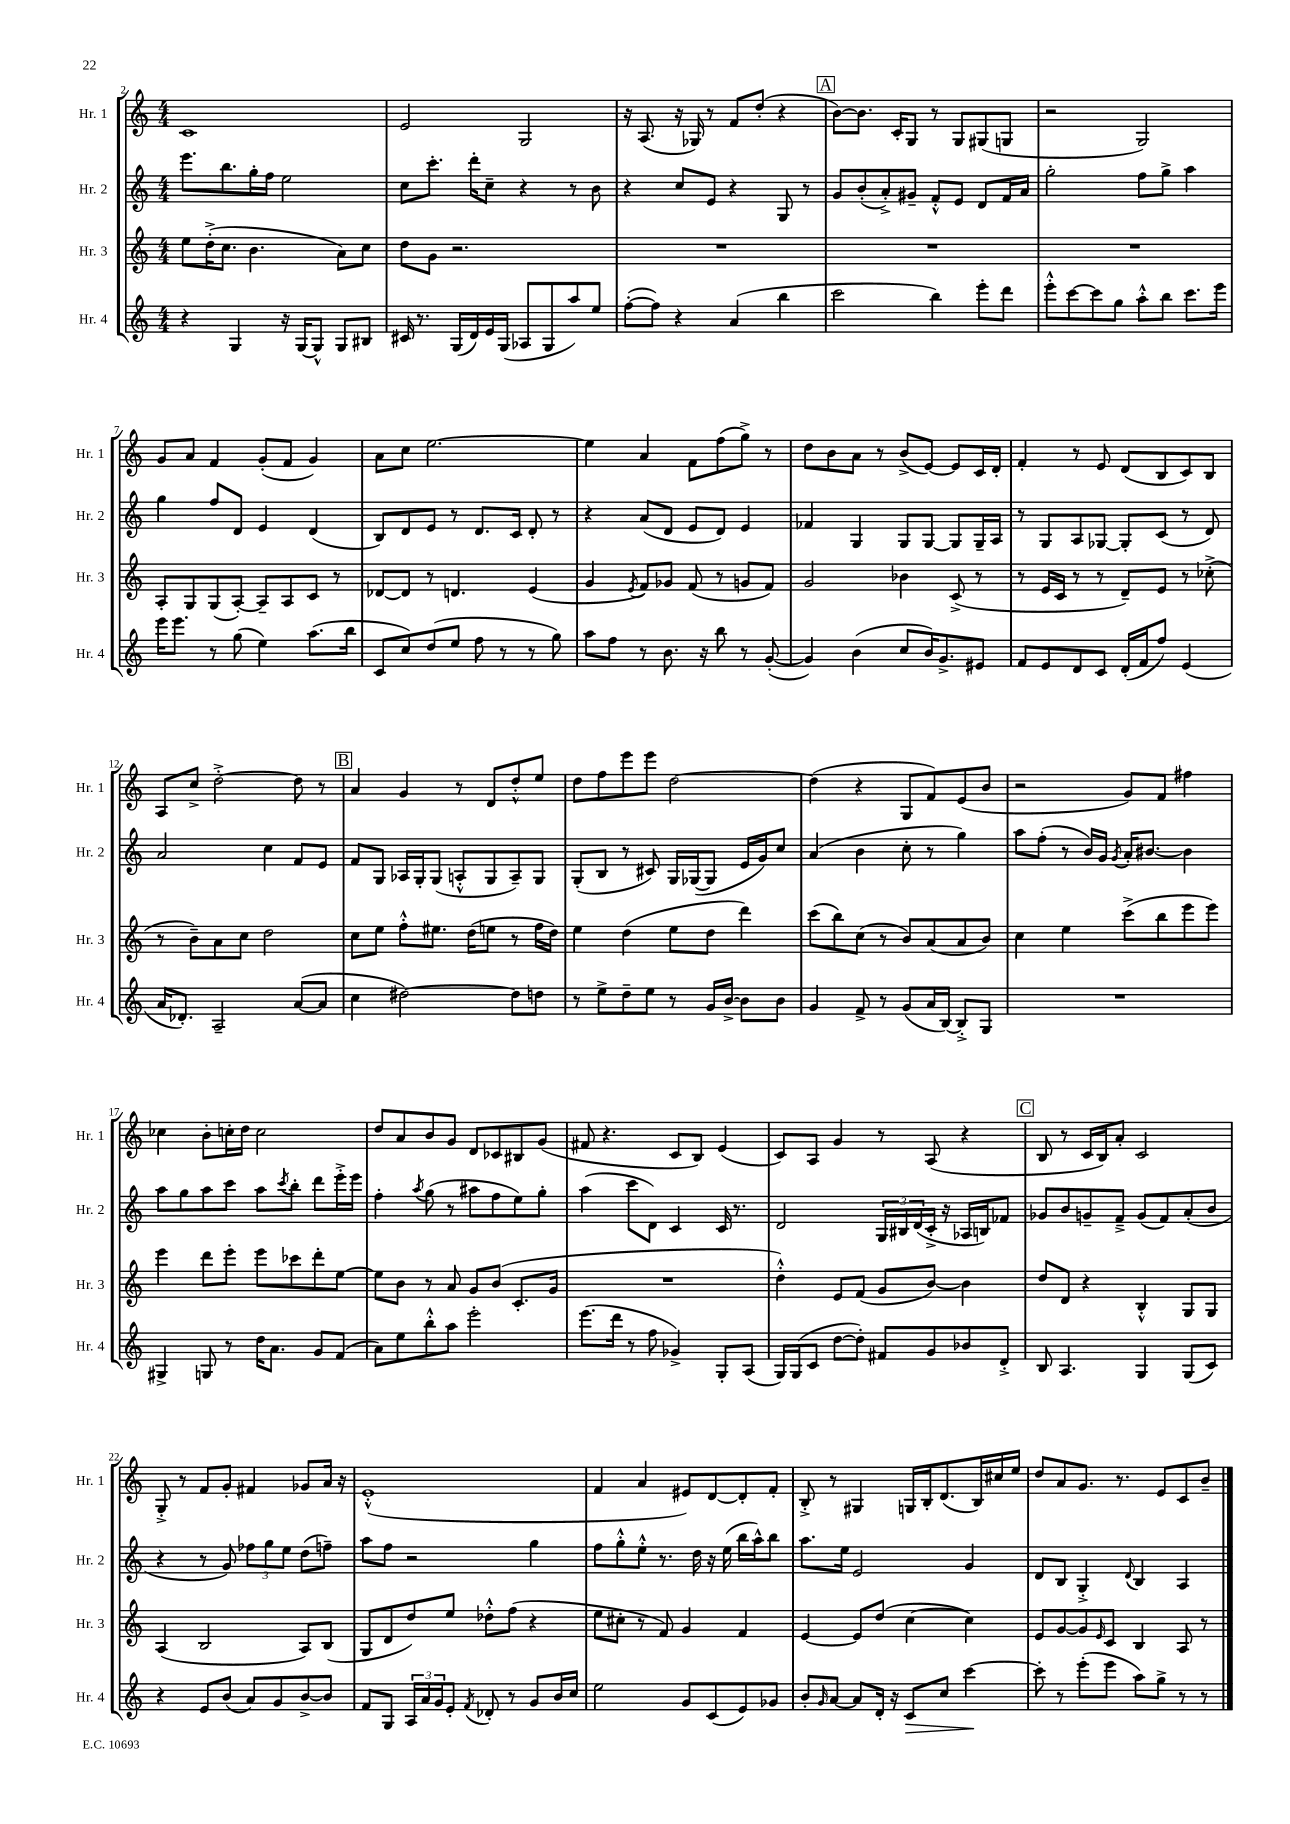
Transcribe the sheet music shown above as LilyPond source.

<<
\new StaffGroup <<
\new Staff = "s0" \with { instrumentName = "Hr. 1" shortInstrumentName = "Hr. 1" } {
    \clef treble \key c \major \numericTimeSignature \time 4/4
    c'1 |
    e'2 g2 |
    r16 a8.( r16 ges16) r8 f'8 d''8-.( r4 |
    \mark \markup { \box "A" } b'8~) b'8. c'16-. g8 r8 g8 gis8( g8 |
    r2 g2) |
    g'8 a'8 f'4 g'8-.( f'8 g'4) |
    a'8 c''8 e''2.~ |
    e''4 a'4 f'8 f''8( g''8->) r8 |
    d''8 b'8 a'8 r8 b'8->( e'8~) e'8 c'16 d'16-. |
    f'4-. r8 e'8 d'8( b8 c'8) b8 |
    a8 c''8-> d''2~-.-> d''8 r8 |
    \mark \markup { \box "B" } a'4 g'4 r8 d'8 d''8-.-^ e''8 |
    d''8 f''8 e'''8 e'''8 d''2~ |
    d''4( r4 g8 f'8) e'8( b'8 |
    r2 g'8) f'8 fis''4 |
    ces''4 b'8-. c''16-. d''16 c''2 |
    d''8 a'8 b'8 g'8 d'8 ces'8 bis8 g'8( |
    fis'8 r4. c'8 b8) e'4( |
    c'8) a8 g'4 r8 a8( r4 |
    \mark \markup { \box "C" } b8 r8 c'16 b16) a'8-. c'2 |
    g8-.-> r8 f'8 g'8-. fis'4 ges'8 a'16 r16 |
    e'1-.-^( |
    f'4 a'4 eis'8) d'8~ d'8-. f'8-. |
    b8-.-> r8 gis4 g16 b16-. d'8.( b16) cis''16 e''16 |
    d''8 a'8 g'8. r8. e'8 c'8 b'8-- \bar "|." |
}
\new Staff = "s1" \with { instrumentName = "Hr. 2" shortInstrumentName = "Hr. 2" } {
    \clef treble \key c \major \numericTimeSignature \time 4/4
    e'''8. b''8. g''16-. f''16 e''2 |
    c''8 c'''8.-. d'''16-. c''8-- r4 r8 b'8 |
    r4 c''8 e'8 r4 g8 r8 |
    \mark \markup { \box "A" } g'8 b'8-.( a'8-.->) gis'8-- f'8-.-^ e'8 d'8 f'16 a'16 |
    g''2-. f''8 g''8-> a''4 |
    g''4 f''8 d'8 e'4 d'4( |
    b8) d'8 e'8 r8 d'8. c'16 d'8-. r8 |
    r4 a'8( d'8 e'8 d'8) e'4 |
    fes'4 g4 g8 g8~ g8 g16-- a16 |
    r8 g8 a8 ges8~ ges8-. c'8( r8 d'8) |
    a'2 c''4 f'8 e'8 |
    \mark \markup { \box "B" } f'8 g8 aes16 g16-. g8( a8-.-^ g8 a8--) g8 |
    g8-.( b8 r8 cis'8) g16 ges16~( ges8 e'16 g'16) c''8 |
    a'4( b'4 c''8-. r8 g''4) |
    a''8 f''8-.( r8 b'16) g'16 \acciaccatura { g'8 } a'16-. bis'8.~ bis'4 |
    a''8 g''8 a''8 c'''8 a''8 \acciaccatura { c'''8 } b''8-. d'''8 e'''16-.-> e'''16 |
    f''4-. \acciaccatura { a''8 } g''8( r8 ais''8 f''8 e''8) g''8-. |
    a''4( c'''8 d'8) c'4 c'16 r8. |
    d'2 \tuplet 3/2 { g16 bis16 d'16( } c'16-.-> r16 aes16 b16) fes'8 |
    \mark \markup { \box "C" } ges'8 b'8 g'8-- f'8---> g'8( f'8) a'8-.( b'8 |
    r4 r8 g'8) \tuplet 3/2 { fes''8 g''8 e''8 } d''8( f''8--) |
    a''8 f''8 r2 g''4 |
    f''8 g''8-.-^ e''8-.-^ r8. d''16 r16 e''16( b''16 a''16-^) b''8 |
    a''8. e''16 e'2 g'4 |
    d'8 b8 g4-.-> \appoggiatura { d'8 } b4 a4 \bar "|." |
}
\new Staff = "s2" \with { instrumentName = "Hr. 3" shortInstrumentName = "Hr. 3" } {
    \clef treble \key c \major \numericTimeSignature \time 4/4
    e''8 d''16-.->( c''8. b'4. a'8) c''8 |
    d''8 g'8 r2. |
    R1 |
    \mark \markup { \box "A" } R1 |
    R1 |
    a8-. g8 g8( a8~-.) a8-- a8 c'8 r8 |
    des'8~ des'8 r8 d'4. e'4( |
    g'4 \acciaccatura { e'8 } f'8) ges'8 f'8( r8 g'8 f'8) |
    g'2 bes'4 c'8->( r8 |
    r8 e'16 c'16 r8 r8 d'8--) e'8 r8 ces''8-.->( |
    r8 b'8--) a'8 c''8 d''2 |
    \mark \markup { \box "B" } c''8 e''8 f''8-.-^ eis''8. d''16( e''8 r8 f''16 d''16) |
    e''4 d''4( e''8 d''8 d'''4) |
    c'''8( b''8) c''8( r8 b'8) a'8( a'8 b'8) |
    c''4 e''4 c'''8->( b''8 e'''8 e'''8) |
    e'''4 d'''8 e'''8-. e'''8 ces'''8 d'''8-. e''8~ |
    e''8 b'8 r8 a'8 g'8 b'8( c'8.-. g'16 |
    R1 |
    d''4-.-^) e'8 f'8( g'8 b'8~) b'4 |
    \mark \markup { \box "C" } d''8 d'8 r4 b4-.-^ g8 g8 |
    a4( b2 a8) b8( |
    g8 d'8 d''8) e''8 des''8-.-^ f''8( r4 |
    e''8 cis''8-. r8 f'8) g'4 f'4 |
    e'4~ e'8 d''8( c''4~ c''4) |
    e'8 g'8~ g'8 \grace { e'16 } c'8 b4 a8 r8 \bar "|." |
}
\new Staff = "s3" \with { instrumentName = "Hr. 4" shortInstrumentName = "Hr. 4" } {
    \clef treble \key c \major \numericTimeSignature \time 4/4
    r4 g4 r16 g16~ g8-^ g8 bis8 |
    cis'16 r8. g16( d'16) e'16 g16( aes8 g8 a''8) e''8 |
    f''8~-.( f''8) r4 a'4( b''4 |
    \mark \markup { \box "A" } c'''2 b''4) e'''8-. d'''8 |
    e'''8-.-^ c'''8~ c'''8 g''8 a''8-.-^ b''8 c'''8. e'''16 |
    e'''16 e'''8. r8 g''8( e''4) a''8.( b''16 |
    c'8 c''8) d''8( e''8 f''8 r8 r8 g''8) |
    a''8 f''8 r8 b'8. r16 b''8 r8 g'8~-.( |
    g'4) b'4( c''8 b'16) g'8.-> eis'8 |
    f'8 e'8 d'8 c'8 d'16-.( f'16 f''8) e'4( |
    a'16 des'8.-.) a2-- a'8~( a'8 |
    \mark \markup { \box "B" } c''4 dis''2~) dis''8 d''8 |
    r8 e''8-> d''8-- e''8 r8 g'16 b'16~-> b'8 b'8 |
    g'4 f'8-> r8 g'8( a'16 b16~) b8-.-> g8 |
    R1 |
    gis4-> g8 r8 d''16 a'8. g'8 f'8( |
    a'8) e''8 b''8-.-^ a''8 e'''2-. |
    e'''8.( d'''16 r8 f''8 ges'4->) g8-. a8( |
    g16) g16( c'8 d''8~ d''8-.) fis'8 g'8 bes'8 d'8-.-> |
    \mark \markup { \box "C" } b8 a4. g4 g8( c'8) |
    r4 e'8 b'8( a'8) g'8 b'8~-> b'8 |
    f'8 g8 \tuplet 3/2 { a16 a'16 g'16 } e'8-. \acciaccatura { f'8 } des'8-. r8 g'8 b'16 c''16 |
    e''2 g'8 c'8( e'8) ges'8 |
    b'8-. \grace { g'16 } a'8~ a'8 d'16-. r16 c'8\> c''8 c'''4~\! |
    c'''8-. r8 e'''8-.( e'''8 a''8) g''8-> r8 r8 \bar "|." |
}
>>
>>
\layout { \context { \Score currentBarNumber = #2 } }
